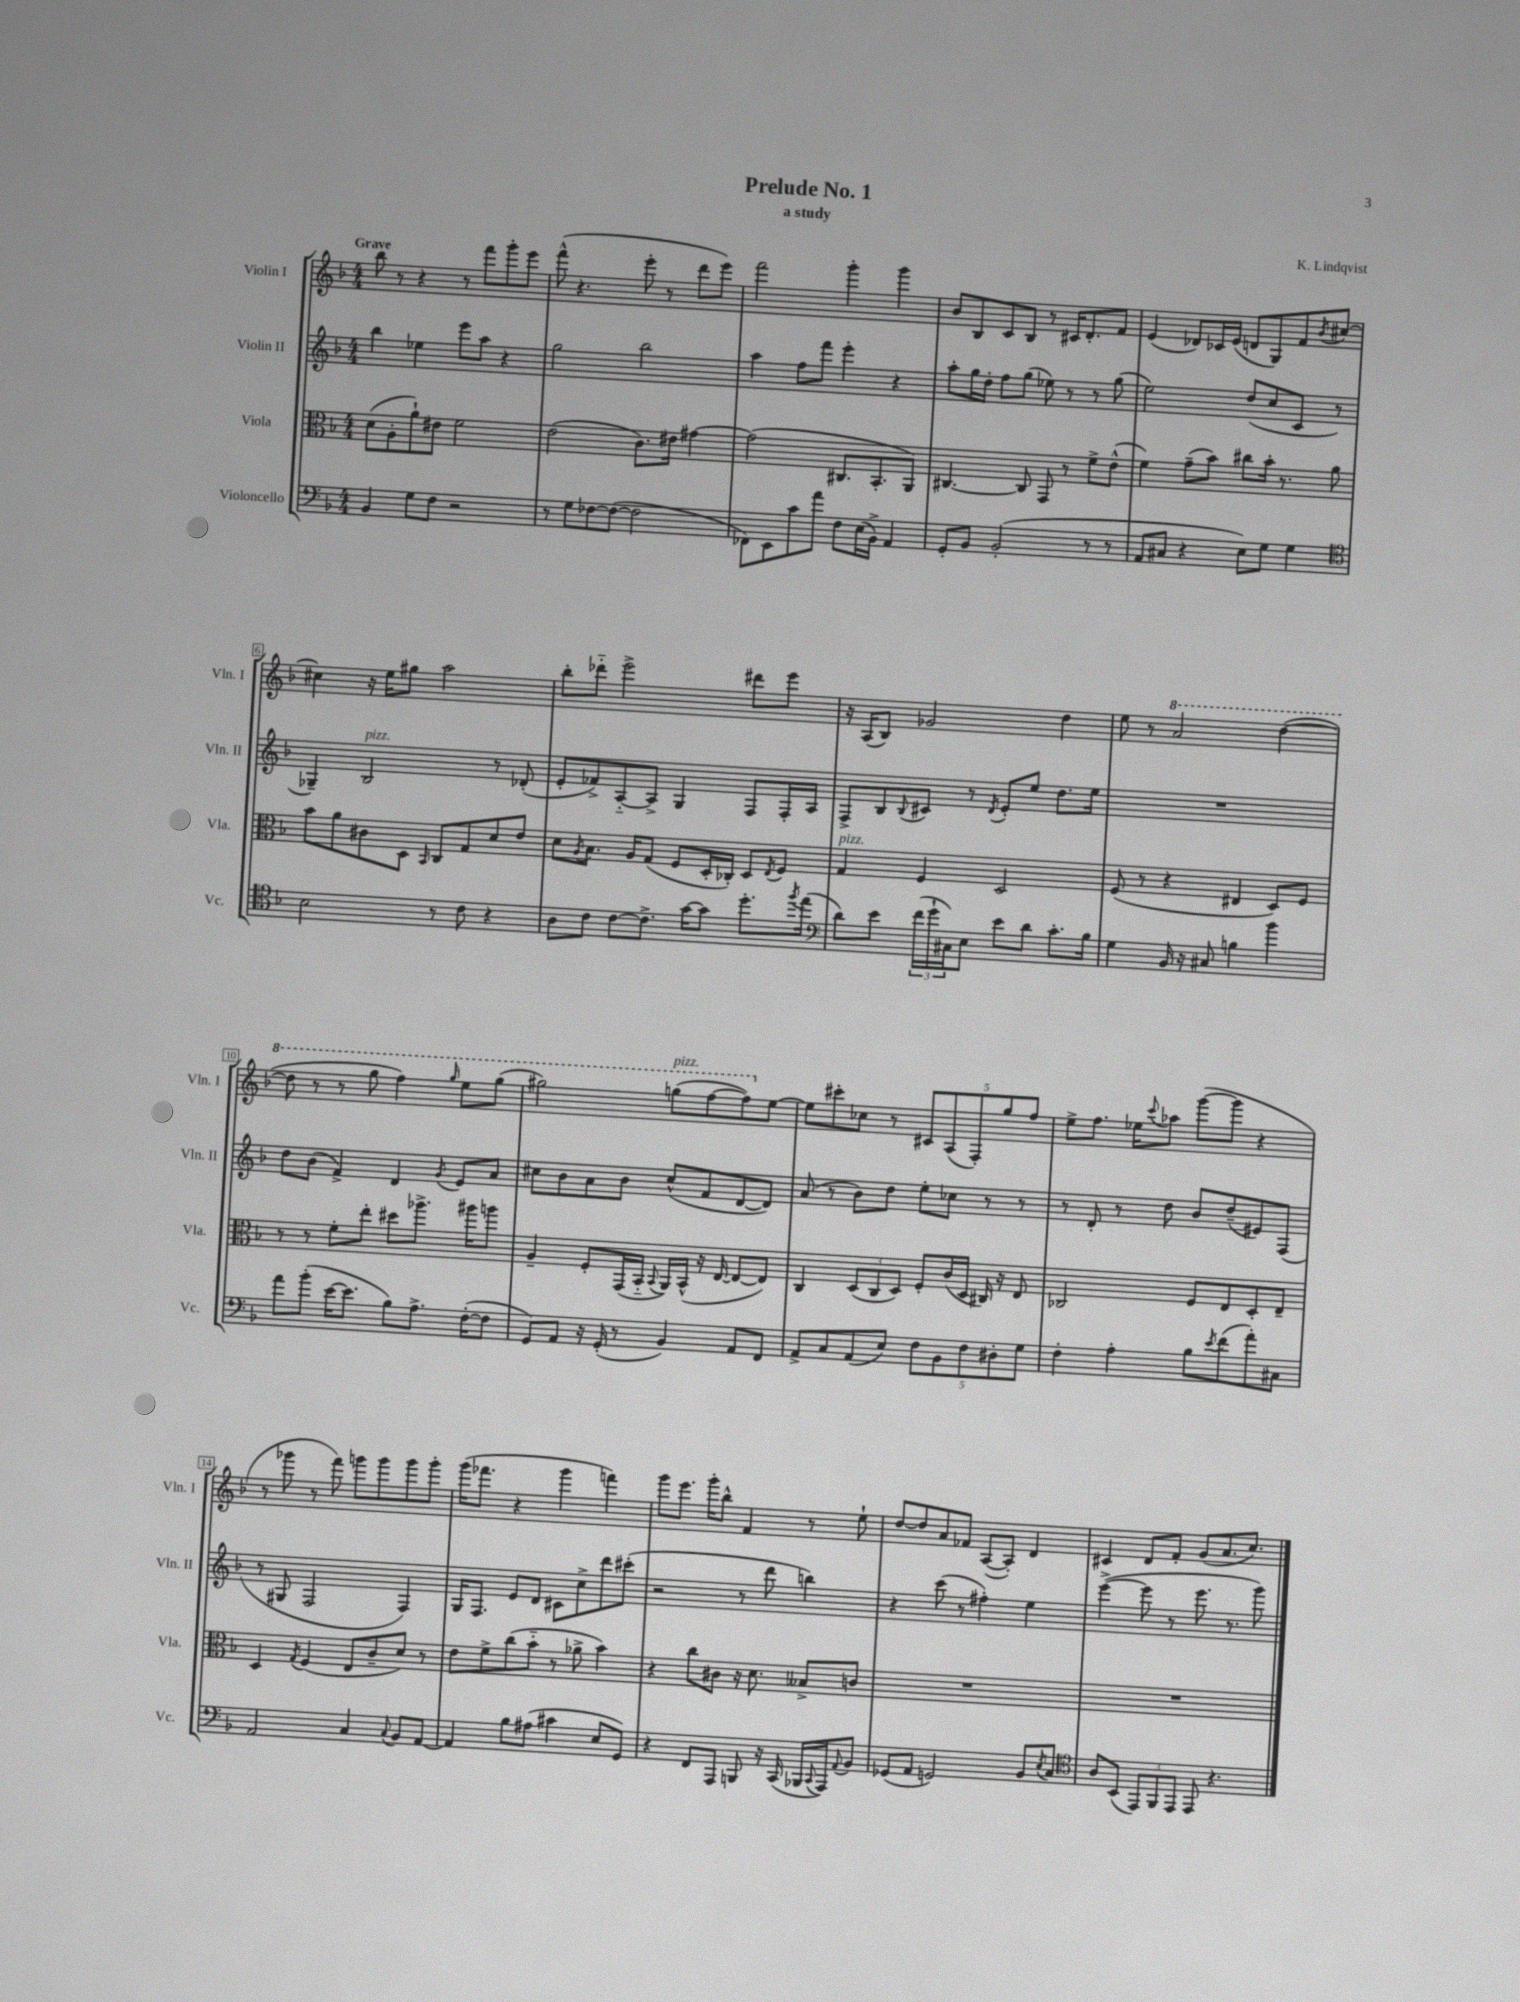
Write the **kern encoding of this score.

**kern	**kern	**kern	**kern
*part4	*part3	*part2	*part1
*staff4	*staff3	*staff2	*staff1
*I"Violoncello	*I"Viola	*I"Violin II	*I"Violin I
*I'Vc.	*I'Vla.	*I'Vln. II	*I'Vln. I
*clefF4	*clefC3	*clefG2	*clefG2
*k[b-]	*k[b-]	*k[b-]	*k[b-]
*M4/4	*M4/4	*M4/4	*M4/4
=1	=1	=1	=1
!	!	!	!LO:TX:a:B:t=Grave
4BB-/	(8d\L	4bb-\	8bb-\
.	8A'\	.	8r
8G\L	8a`\)	4ee-X\	4r
8F\J	8e#X\J	.	.
2r	2f\	8eee\L	8r
.	.	8aa\J	8fff\L
.	.	4r	8ggg'\
.	.	.	8eee\J
=2	=2	=2	=2
8r	(2e\	2gg\	(8fff^^\
8G\L	.	.	4.r
[8F-X\	.	.	.
(8F-\J_	.	.	.
2F-\]	8.c\L)	2bb-\	8eee'\
.	.	.	8r
.	16e#X\Jk	.	.
.	[4g#X\	.	8ddd\L
.	.	.	8eee\J)
=3	=3	=3	=3
8FF-X\L)	(2g#\]	4aa\	2fff\
8EE\	.	.	.
8c\	.	8ff\L	.
8a\J	.	8fff\J	.
8F\L	8.C#X/L	4eee'\	4ggg'\
(16E\L	.	.	.
16BB-^\JJ)	8.BB-'/	.	.
4AA/	.	4r	4ggg\
.	8AA/J)	.	.
=4	=4	=4	=4
8GG'/L	[4.C#X/	8aa'\L	8b-/L
8BB-/J	.	16gg\L	8B-/
.	.	16dd'\JJ	.
(2BB-'/	.	8ff\L	8c/
.	8C#/]	(8gg\J	8B-/J
.	8GG/	8ee-X\)	8r
.	8r	8r	16c#X/KL
.	.	.	8.d'/
8r	8f^\L	8r	.
8r	(8e^^\J	(8gg\	8f/J
=5	=5	=5	=5
8AA/L	4f\)	2ee\)	(4e/
8C#X/J	.	.	.
4r	(8g~\L	.	8d-X/L)
.	8b-\J)	.	16c-X/L
.	.	.	(16e/JJ
8E\L)	8cc#X\L	(8dd/L	8dn/L
8G\J	16b-'\Jk	8cc/	8G/)
.	8.r	.	.
4G\	.	8c/J	8f/
.	.	.	8qb-/
.	8a\	8r	[8cc#X/J
!!LO:LB:g=z
=6	=6	=6	=6
*clefC4	*	*	*
2B-\	8b-\L	4G-X~/)	4cc#X\]
.	8a\	.	.
!	!	!LO:TX:a:i:t=pizz.	!
.	8c#X\	2B-/	16r
.	.	.	16ee\KL
.	8D\J	.	8gg#X\J
.	16qqBB-/	.	.
8r	8C/L	.	2aa\
8c\	8G/	.	.
4r	8d/	8r	.
.	8e/J	(8d-X'/	.
=7	=7	=7	=7
8A\L	8d\L	8e'/L	8bb-'\L
.	8qA/	.	.
8c\J	8.B-\J	8f-X^/)	8ddd-X\J
[8c\L	.	[8A/	2eee^\
.	16A/KL	.	.
8.c^\J]	(8G/J	8A^/J]	.
.	8F/L	4G/	.
[16g\KL	.	.	.
8g\J]	16D'/L	.	.
.	16C-X'/JJ)	.	.
8.dd'\L	8D/L	8F/L	8ddd#X\L
.	8qE/	.	.
.	8F/J	16F'/L	8eee\J
8qff/	.	.	.
(16ee\Jk	.	16A/JJ	.
=8	=8	=8	=8
*clefF4	*	*	*
!	!LO:TX:a:i:t=pizz.	!	!
8d\L)	4G/	8F^/L	16r
.	.	.	(16A/KL
8e\J	.	8B-/	8B-/J)
.	.	8qqB-/	.
(24f\LL	4F/	8c#X/J	2g-X/
24g`\	.	.	.
24C#X\J)	.	.	.
8E\J	.	8r	.
.	.	8qd/	.
8e\L	2D/	8e'/L	.
8d\J	.	8ee/J	.
8.c'\L	.	8.dd\L	4dd\
16B-\Jk	.	16ee\Jk	.
=9	=9	=9	=9
4G\	(8F/	1r	8ee\
.	8r	.	8r
*	*	*	*8va
16BB-/	4r	.	2aa/
16r	.	.	.
8C#X/	.	.	.
4Bn\	4E#X/	.	.
4b-\	8D/L)	.	([4ddd\
.	8F/J	.	.
!!LO:LB:g=z
=10	=10	=10	=10
8a\L	8r	8dd\L	8ddd\]
(8b-'\J	8r	(8b-\J	8r
[16e\KL	8f'\L	4f^/)	8r
8.e\J]	.	.	.
.	8ee'\J	.	8ggg\
8B-\L)	8dd#X\L	4d/	4fff\)
8.A^\J	8.aa-X^\J	.	.
.	.	8qg/	16qqggg/
.	.	8e/L	8eee\L
([16F'\KL	16aa#X\KL	.	.
8F\J]	8aan\J	8a/J	(8ggg\J
=11	=11	=11	=11
8GG/L)	4A~/	8cc#X\L	2ggg#X\)
8AA/J	.	8b-\	.
16r	8F'/L	8a\	.
(16GG'/	.	.	.
8r	(16GG/L	8b-\J	.
.	16BB-/JJ	.	.
.	8qqBB-/	.	.
!	!	!	!LO:TX:a:i:t=pizz.
4BB-/)	16AA/LL)	(8cc#^^/L	(8gggn\L
.	(16BB-^^/JJ	.	.
.	16r	8f/	[8fff\
.	[16E/	.	.
8AA/L	8E/L_	[8d/	8fff\])
*	*	*	*X8va
8FF/J	8E/J])	8d/J])	[8ee\J
=12	=12	=12	=12
8AA^/L	4C/	(8a/	8ee\L]
8C/	.	8r	8ccc#X'\
(8AA/	(12D/L	8b-\L)	8cc-X\J
.	12C/	.	.
8E/J)	.	8dd\J	8r
.	12D/J)	.	.
10F\L	8F'/L	8ee'\L	10c#X/L
10BB-\	.	.	(10A/
.	(16c/L	8cc-X\J	.
.	16D/JJ	.	.
10F\	.	.	10F'/)
.	16C#X/)	8r	.
10D#X'\	.	.	10gg/
.	16r	.	.
.	8E/	8r	.
10G\J	.	.	10ff/J
=13	=13	=13	=13
4F'\	2C-X/	8r	8ee^\L
.	.	8d'/	8.ff\J
4A'\	.	8r	.
.	.	.	16ee-X\KL
.	.	.	8qqccc/
.	.	8dd\	8aa-X\J
8B-\L	8F/L	8b-/L	([8ggg\L
8qe/	.	.	.
(8f\	8E/	(8dd~/	8ggg\J]
8a'\)	8D'/	8e#X/)	4r
8C#X\J	8E~/J	(8F/J	.
!!LO:LB:g=z
=14	=14	=14	=14
2AA/	4D/	8r	8r
.	.	8G#X/	8ggg-X\
.	8qG/	.	.
.	(4F/	2F/	8r
.	.	.	8fff\)
4C/	8E/L	.	8gggn\L
.	8c~/	.	8ggg\
8qqC/	.	.	.
8BB-/L	8d/J)	4F/)	8ggg\
[8AA/J	8r	.	8ggg'\J
=15	=15	=15	=15
4AA/]	8e\L	16G/KL	(16ggg\KL
.	.	8.F/J	8.fff-X\J
.	8f^\	.	.
8B-\L	(8cc\	8e/L	4r
(8A#X\J	8b-\J	8d/J	.
4c#X\	8r	8c#X\L	4ggg\
.	8a-X^\	8cc^\	.
8E/L	4b-\)	8ddd\	4fffn\)
8GG/J)	.	(8ccc#X'\J	.
=16	=16	=16	=16
4r	4r	2r	8ggg\L
.	.	.	8.eee\J
8FF/L	8cc\L	.	.
.	.	.	16ggg'\KL
8AAA/J	8c#X\J	.	8bb-^^\J
8BBBn/	16r	8r	4f/
.	8.d\	.	.
16r	.	8ddd\	.
(16CC/	.	.	.
16BBB-X/LL	8B--X^/L	4bbn\)	8r
8qqCC/	.	.	.
16AAA/J)	.	.	.
8qqAA/	.	.	.
8BB-/J	8cn/J	.	8ee`\
=17	=17	=17	=17
(8GG-X/L	1r	4r	[8dd/L
8AA/J	.	.	8dd/]
2GGn/)	.	(8ccc\	8a/
.	.	8r	8f-X/J
.	.	4ff#X'\)	([8A/L
.	.	.	8A'/J])
8BB-/L	.	4ee\	4d/
8qE/	.	.	.
8C/J	.	.	.
=18	=18	=18	=18
*clefC4	*	*	*
8A/L	1r	([4eee^\	4c#X/
(8BB-/J	.	.	.
12EE/L)	.	8eee\]	8d/L
12FF/	.	.	.
.	.	8r	8f'/J
12EE/J	.	.	.
8EE/	.	8.eee\	(8g/L
4.r	.	.	8.a/
.	.	8.r	.
.	.	.	8.cc/J)
.	.	8ggg\)	.
==	==	==	==
*-	*-	*-	*-
